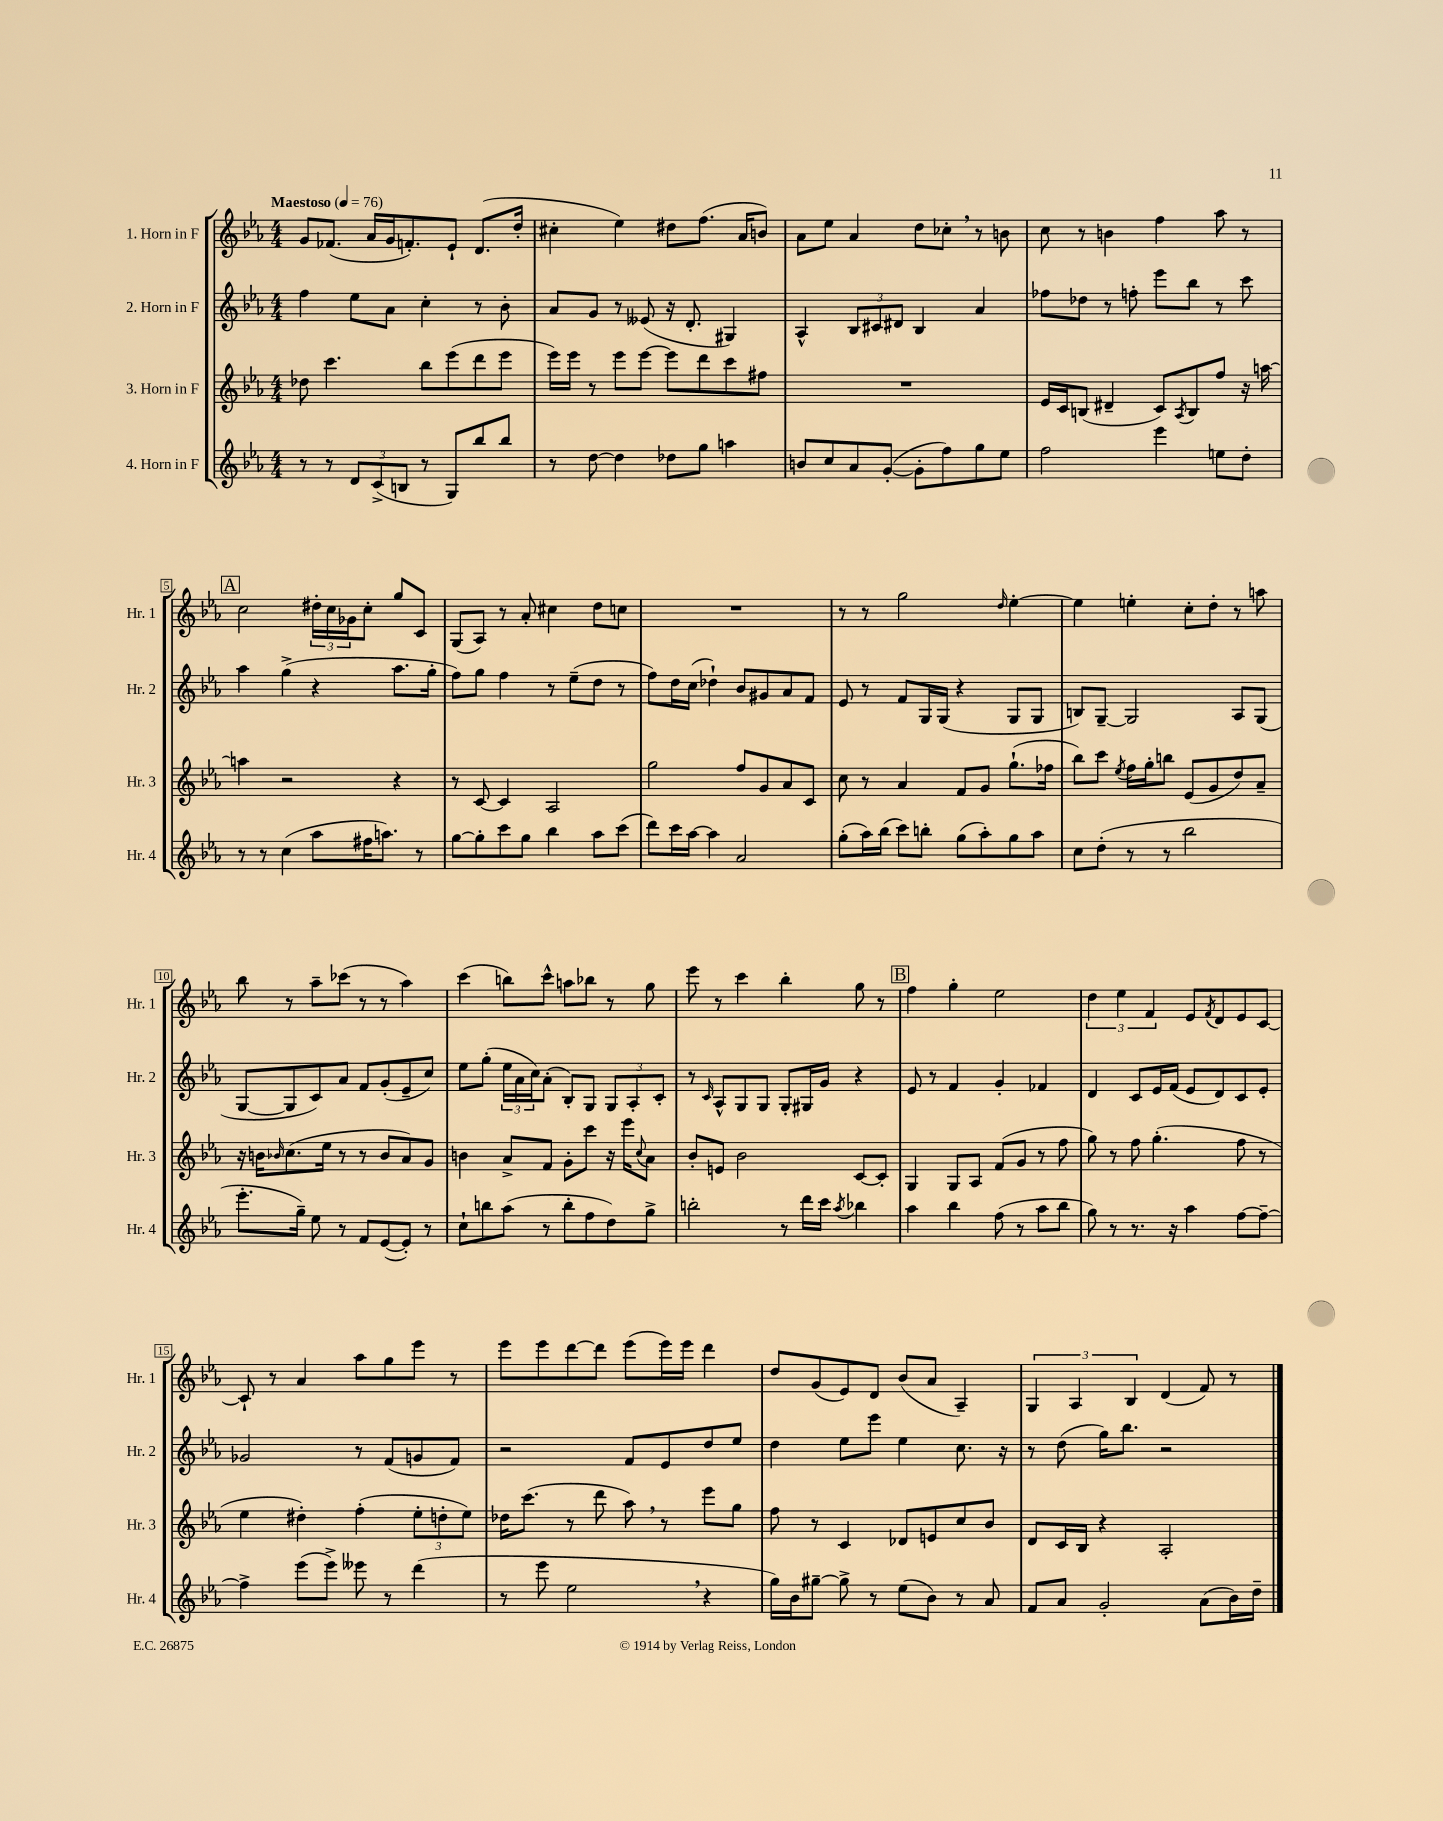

**kern	**kern	**kern	**kern
*part4	*part3	*part2	*part1
*staff4	*staff3	*staff2	*staff1
*I"4. Horn in F	*I"3. Horn in F	*I"2. Horn in F	*I"1. Horn in F
*I'Hr. 4	*I'Hr. 3	*I'Hr. 2	*I'Hr. 1
*clefG2	*clefG2	*clefG2	*clefG2
*k[b-e-a-]	*k[b-e-a-]	*k[b-e-a-]	*k[b-e-a-]
*M4/4	*M4/4	*M4/4	*M4/4
*MM76	*MM76	*MM76	*MM76
=1	=1	=1	=1
!	!	!	!LO:TX:a:B:t=Maestoso
8r	8dd-X\	4ff\	8g/L
8r	4.ccc\	.	(8.f-X/J
12d/L	.	8ee-\L	.
.	.	.	16a-/LL
(12c^/	.	.	.
.	.	8a-\J	16g/J
12Bn/J	.	.	.
.	.	.	8.fn'/)
8r	8bb-\L	4cc'\	.
8G/L)	(8eee-\	.	8e-`/J
8bb-/	8ddd\	8r	(8.d/L
8bb-/J	8eee-\J	8b-'\	.
.	.	.	16dd'/Jk
=2	=2	=2	=2
8r	16eee-\LL)	8a-/L	4cc#X'\
.	16eee-\JJ	.	.
[8dd\	8r	8g/J	.
4dd\]	8eee-\L	8r	4ee-\)
.	[8eee-\J	(8e--X/	.
8dd-X\L	8eee-\L]	16r	8dd#X\L
.	.	8.d'/	.
8gg\J	8ddd\	.	(8.ff\J
4aan\	8ccc\	4G#X/)	.
.	.	.	16a-/KL
.	8ff#X\J	.	8bn/J)
=3	=3	=3	=3
8bn/L	1r	4A-^^/	8a-\L
8cc/	.	.	8ee-\J
8a-/	.	12B-/L	4a-/
.	.	12c#X/	.
([8g'/J	.	.	.
.	.	12d#X/J	.
8g'\L]	.	4B-/	8dd\L
8ff\)	.	.	8cc-X',\J
8gg\	.	4a-/	8r
8ee-\J	.	.	8bn\
=4	=4	=4	=4
2ff\	16e-/LL	8ff-X\L	8cc\
.	16c/J	.	.
.	(8Bn/J	8dd-X\J	8r
.	4d#X~/	8r	4bn\
.	.	8ffn'\	.
4eee-\	8c/L)	8eee-\L	4ff\
.	8qA-/	.	.
.	8B/	8bb-\J	.
8een\L	8ff/J	8r	8aa-\
8dd'\J	16r	8ccc\	8r
.	[16aan\	.	.
!!LO:LB:g=z
!!LO:REH:place=s1:t=A
=5	=5	=5	=5
8r	4aan\]	4aa-\	2cc\
8r	.	.	.
(4cc\	2r	(4gg^\	.
8aa-\L	.	4r	24dd#X'\LL
.	.	.	24cc\
.	.	.	24g-X\J
16ff#X\K	.	.	8cc'\J
8.aan\J)	.	.	.
.	4r	8.aa-\L	8gg/L
8r	.	.	8c/J
.	.	16gg'\Jk	.
=6	=6	=6	=6
[8gg\L	8r	8ff\L)	(8G/L
8gg'\]	[8c/	8gg\J	8A-/J)
8ccc\	4c/]	4ff\	8r
8gg\J	.	.	8a-'/
4bb-\	2A-/	8r	4cc#X\
.	.	(8ee-~\L	.
8aa-\L	.	8dd\J	8dd\L
(8ccc\J	.	8r	8ccn\J
=7	=7	=7	=7
8ddd\L)	2gg\	8ff\L)	1r
16ccc\L	.	16dd\L	.
[16aa-\JJ	.	(16cc\JJ	.
4aa-\]	.	4dd-X`\)	.
2a-/	8ff/L	8b-/L	.
.	8g/	8g#X/	.
.	8a-/	8a-/	.
.	8c/J	8f/J	.
=8	=8	=8	=8
(8gg'\L	8cc\	8e-/	8r
16aa-\L)	8r	8r	8r
(16bb-\JJ	.	.	.
8ccc\L)	4a-/	8f/L	2gg\
8bbn'\J	.	16G/L	.
.	.	(16G/JJ	.
(8gg\L	8f/L	4r	.
8aa-'\)	8g/J	.	.
.	.	.	16qqdd/
8gg\	(8.gg`\L	8G/L	[4ee-'\
8aa-\J	.	8G/J	.
.	16ff-X\Jk	.	.
=9	=9	=9	=9
8cc\L	8bb-\L)	8Bn/L)	4ee-\]
(8dd'\J	8ccc\J	[8G~/J	.
.	8qee-/	.	.
8r	16ff\LL	2G/]	4een'\
.	16gg'\J	.	.
8r	8bbn\J	.	.
2bb-\	(8e-/L	.	8cc'\L
.	8g/	.	8dd'\J
.	8dd/)	8A-/L	8r
.	8a-~/J	(8G/J	8aan\
!!LO:LB:g=z
=10	=10	=10	=10
8.eee-'\L	16r	[8G/L	8bb-\
.	16bn\KL	.	.
.	16qqb-X/	.	.
.	(8.cc\	8G/]	8r
16gg~\Jk)	.	.	.
8ee-\	.	8c/)	8aa-~\L
.	16ee-\Jk	.	.
8r	8r	8a-/J	(8ccc-X\J
8f/L	8r	8f/L	8r
([8e-/	8b-/L	(8g'/	8r
8e-'/J])	8a-/)	8e-~/	4aa-\)
8r	8g/J	8cc/J)	.
=11	=11	=11	=11
8cc`\L	4bn\	8ee-\L	(4ccc\
8bbn\	.	(8gg'\J	.
(8aa-\J	8a-^/L	24ee-\LL	8bbn\L)
.	.	24a-\	.
.	.	24cc\J)	.
8r	8f/J	(8a-'\J	8ccc^^\J
8bb'\L	8g'\L	8B-'/L)	8aan\L
8ff\	8ccc\J	8G/J	8bb-X\J
8dd\)	16r	12G/L	8r
.	16eee-\KL	.	.
.	.	12A-'/	.
.	8qqcc/	.	.
8gg^\J	8a-\J	.	8gg\
.	.	12c'/J	.
=12	=12	=12	=12
2bbn'\	8b-'/L	8r	8eee-\
.	.	16qqc/	.
.	8en/J	8A-^^/L	8r
.	2b-\	8G/	4ccc\
.	.	8G/J	.
8r	.	8G'/L	4bb-'\
16ddd\LL	.	16G#X/L	.
16ccc\JJ	.	16g/JJ	.
8qaa-/	.	.	.
4bb-X\	[8c/L	4r	8gg\
.	8c'/J]	.	8r
!!LO:REH:place=s1:t=B
=13	=13	=13	=13
4aa-\	4G/	8e-/	4ff\
.	.	8r	.
4bb-\	8G/L	4f/	4gg'\
.	8A-/J	.	.
(8ff\	(8f/L	4g'/	2ee-\
8r	8g/J	.	.
8aa-\L	8r	4f-X/	.
8bb-\J	8ff\	.	.
=14	=14	=14	=14
8gg\)	8gg\)	4d/	6dd\
8r	8r	.	.
.	.	.	6ee-\
8.r	8ff\	8c/L	.
.	.	.	6f/
.	(4.gg'\	16e-/L	.
16r	.	(16f/JJ	.
4aa-\	.	8e-/L	8e-/L
.	.	.	8qf/
.	.	8d/)	8d/
[8ff\L	8ff\	8c/	8e-/
8ff~\J_	8r	8e-'/J	[8c/J
!!LO:LB:g=z
=15	=15	=15	=15
4ff^\]	4ee-\	2g-X/	8c`/]
.	.	.	8r
(8eee-\L	4dd#X'\)	.	4a-/
8eee-^\J)	.	.	.
8eee--X\	(4ff'\	8r	8aa-\L
8r	.	(8f/L	8gg\
(4ddd\	12ee-'\L	8gn/	8eee-\J
.	12ddn'\	.	.
.	.	8f/J)	8r
.	12ee-\J)	.	.
=16	=16	=16	=16
8r	16dd-X\KL	2r	8eee-\L
.	(8.ccc\J	.	.
8eee-\	.	.	8eee-\
2ee-,\	8r	.	[8ddd\
.	8ddd\	.	8ddd\J]
.	8aa-,\)	8f/L	(8eee-\L
.	8r	8e-/	16eee-\L)
.	.	.	16eee-\JJ
4r	8eee-\L	8dd/	4ddd\
.	8gg\J	8ee-/J	.
=17	=17	=17	=17
16gg\LL)	8ff\	4dd\	8dd/L
16b-\J	.	.	.
[8gg#X~\J	8r	.	(8g/
8gg#^\]	4c/	8ee-\L	8e-/)
8r	.	8eee-\J	8d/J
(8ee-\L	8d-X/L	4ee-\	(8b-/L
8b-\J)	8en/	.	8a-/J
8r	8cc/	8.cc\	4A-~/)
8a-/	8b-/J	.	.
.	.	16r	.
=18	=18	=18	=18
8f/L	8d/L	8r	6G/
8a-/J	16c/L	(8dd\	.
.	.	.	6A-/
.	16B-/JJ	.	.
2g'/	4r	16gg\KL)	.
.	.	8.bb-\J	.
.	.	.	6B-/
.	2A-'/	2r	(4d/
(8a-\L	.	.	8f/)
16b-\L)	.	.	8r
16dd~\JJ	.	.	.
==	==	==	==
*-	*-	*-	*-
